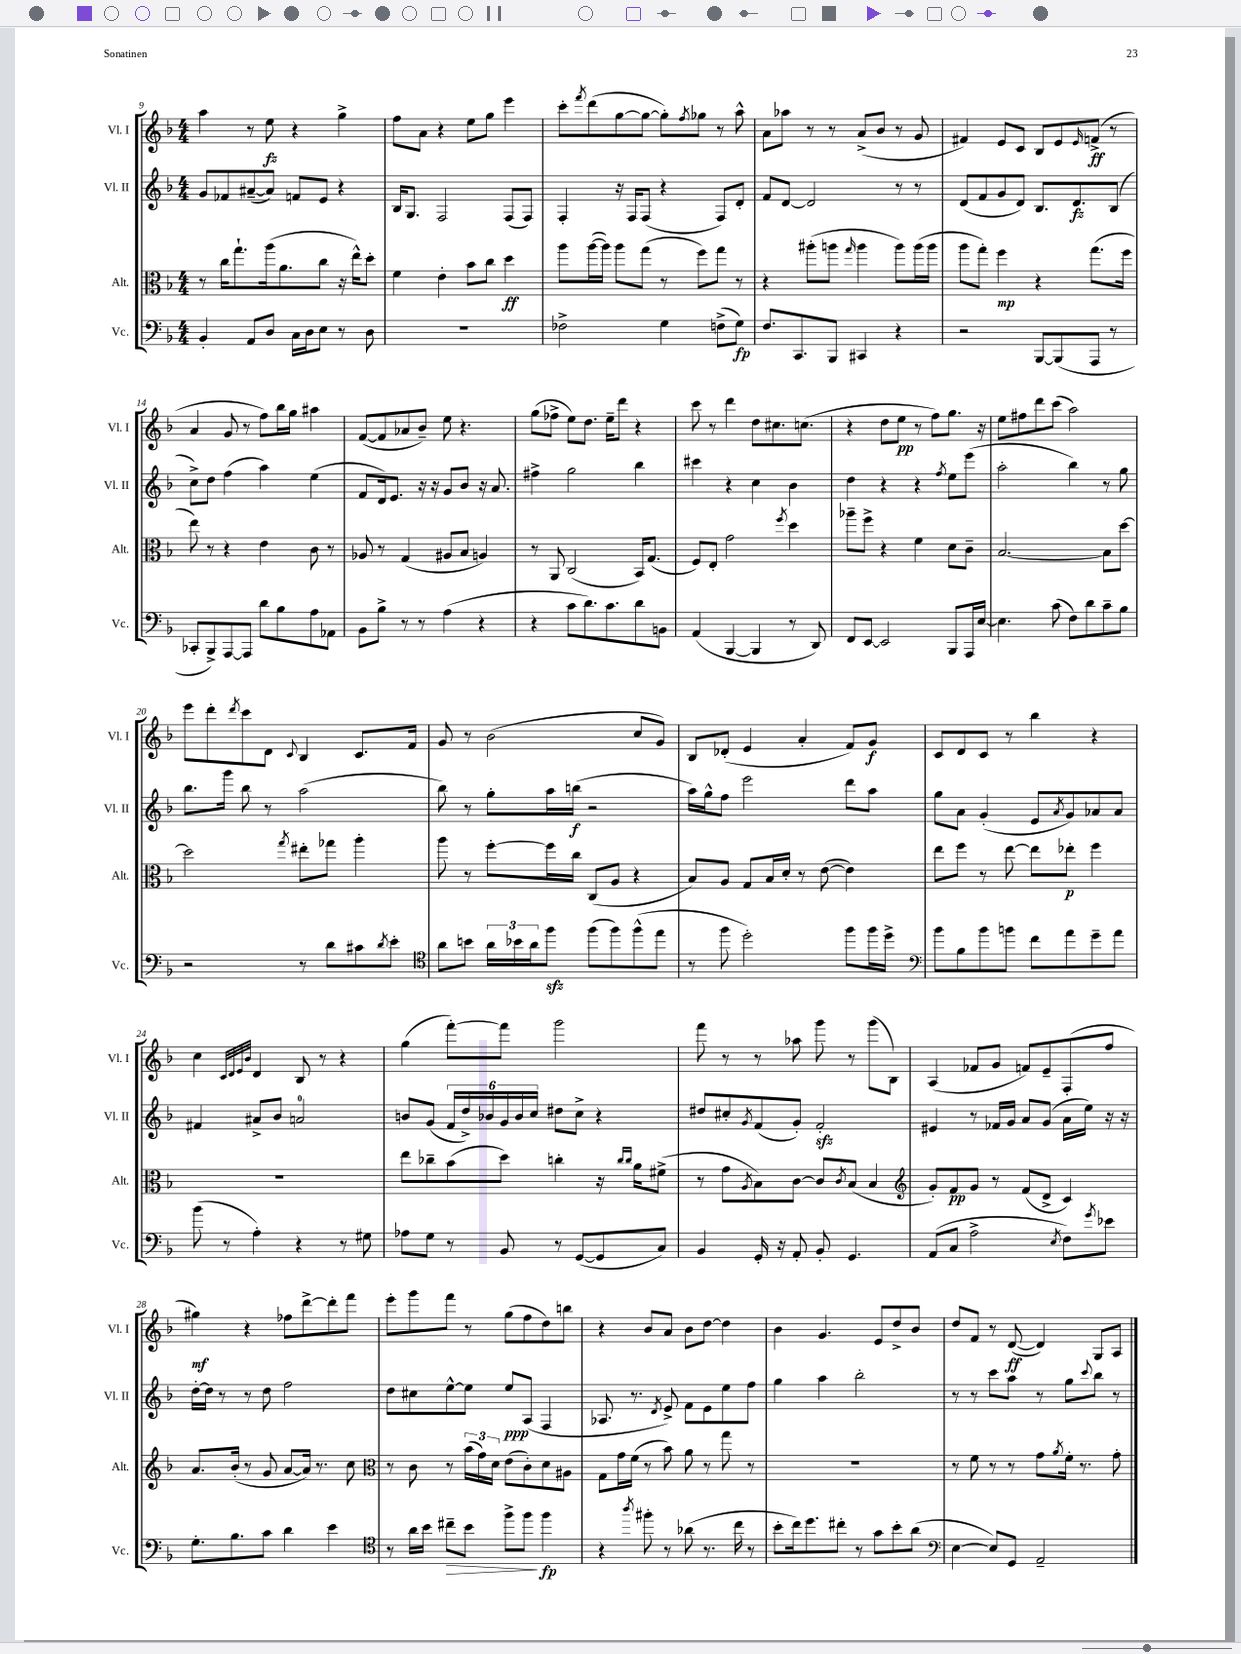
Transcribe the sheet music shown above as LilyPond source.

<<
\new StaffGroup <<
\new Staff = "s0" \with { instrumentName = "Vl. I" shortInstrumentName = "Vl. I" } {
    \clef treble \key f \major \numericTimeSignature \time 4/4
    a''4 r8 e''8\fz r4 g''4-> |
    f''8 a'8 r4 e''8 g''8 e'''4 |
    c'''8-. \acciaccatura { f'''8 } d'''8( g''8~ g''8~ g''8-.) \acciaccatura { f''8 } ges''8 r8 a''8-^ |
    a'8 aes''8 r8 r8 a'8->( bes'8 r8 g'8 |
    fis'4) e'8 c'8 bes8 e'8 \grace { e'16 } f'8->\ff( r8 |
    a'4 g'8 r8 f''8) bes''16 g''16 ais''4 |
    f'8~( f'8 aes'8 bes'8--) e''8 r4. |
    g''8( fes''8-> e''8) d''8. e''16-- d'''8 r4 |
    c'''8 r8 d'''4 d''8 cis''8. c''8.( |
    r4 d''8 e''8\pp r8 f''8) g''8. r16 |
    e''8 fis''8 d'''8 c'''8( a''2) |
    e'''8 d'''8-. \acciaccatura { d'''8 } c'''8 d'8 \appoggiatura { c'8 } bes4 c'8. f'16 |
    g'8 r8 bes'2( c''8 g'8) |
    bes8 des'8-.( e'4 a'4-. f'8) g'8\f |
    c'8 d'8 c'8 r8 bes''4 r4 |
    c''4 \grace { c'32 d'32 e'32 bes'32 } d'4 bes8 r8 r4 |
    g''4( f'''8~-.) f'''8 g'''2 |
    f'''8 r8 r8 aes''8 g'''8 r8 g'''8( bes8) |
    a4( fes'8 g'8 f'8) e'8-- f8-.( f''8 |
    gis''4\mf) r4 fes''8 d'''8~-> d'''8-. f'''8 |
    e'''8-. g'''8 f'''8 r8 g''8( f''8 d''8) b''8 |
    r4 bes'8 a'8 bes'8 d''8~ d''4 |
    bes'4 g'4. e'8 d''8-> bes'8 |
    d''8 f'8 r8 d'8~\ff( d'4) g8 a8 \bar "|." |
}
\new Staff = "s1" \with { instrumentName = "Vl. II" shortInstrumentName = "Vl. II" } {
    \clef treble \key f \major \numericTimeSignature \time 4/4
    g'8 fes'8 ais'8~--( ais'8) f'8 e'8 r4 |
    bes16 g8. f2 f8( f8) |
    f4-. r16 f16 f8( r4 f8) d'8-. |
    f'8 d'8~ d'2 r8 r8 |
    d'8( f'8 g'8 d'8) bes8. d'8.\fz bes8( |
    c''8->) d''8 f''4( a''4) e''4( |
    f'8 d'16) e'8. r16 r16 g'8 bes'8 r16 a'8. |
    fis''4-> g''2 bes''4 |
    cis'''4 r4 c''4 bes'4 |
    d''4 r4 r4 \acciaccatura { f''8 } e''8 e'''8( |
    a''2-. bes''4) r8 g''8 |
    bes''8. g'''16 bes''8 r8 a''2( |
    bes''8) r8 g''8-. a''16 b''16\f( r2 |
    a''16) g''16-^ f''8 e'''2 d'''8 a''8 |
    g''8 a'8 g'4-.( e'8 \acciaccatura { a'8 } g'8) aes'8 aes'8 |
    fis'4 ais'8-> bes'8 a'2-0 |
    b'8 g'8( \tuplet 6/4 { f'16 d''16->) bes'16 g'16 bes'16 c''16 } dis''8 c''8-> r4 |
    dis''8 cis''8-. \acciaccatura { g'8 } f'8( g'8-.) f'2-.\sfz |
    eis'4 r8 fes'16 g'16 a'8 g'8( a'16 e''16) r16 r16 |
    d''16~-. d''16 r8 r8 d''8 f''2 |
    d''8 cis''8 e''8~-^ e''8 e''8\ppp a8( f4 |
    aes8. r8. \acciaccatura { d'8 } e'8->) f'8 e'8 e''8 f''8 |
    g''4 a''4 bes''2-. |
    r8 r8 c'''8 a''8 r8 g''8 \appoggiatura { c'''8 } bes''8 r8 \bar "|." |
}
\new Staff = "s2" \with { instrumentName = "Alt." shortInstrumentName = "Alt." } {
    \clef alto \key f \major \numericTimeSignature \time 4/4
    r8 c''16 g''8.-! a''16( a'8. c''8 r16 e''16-^) d''8-. |
    f'4 e'4-. bes'8 c''8 d''4\ff |
    a''8 a''16~( a''16) a''8 g''8( r8 f''8) g''8 r8 |
    r4 ais''8-.( a''8 \grace { g''16 } a''4 a''8) a''16( a''16 |
    a''8 g''8-.) f''4\mp r4 g''8.( f''16 |
    e''8) r8 r4 e'4 c'8 r8 |
    aes8 r8 g4( ais8 bes8 a4) |
    r8 a,8 c2( bes,16) g8.( |
    f8) e8-. g'2 \acciaccatura { f''8 } d''4 |
    aes''8-- f''8-> r4 f'4 d'8 c'8-- |
    bes2.~ bes8 d''8~ |
    d''2 \acciaccatura { g''8 } eis''8-. ges''8 a''4-. |
    a''8 r8 f''8~-. f''16 c''16 c8( a8 r4 |
    bes8) a8 g8 bes16 d'16-. r8 e'8~( e'4) |
    e''8 f''8 r8 e''8~ e''8 ees''8-.\p f''4 |
    R1 |
    e''8 ces''8-- bes'8( d''8) c''4-. r16 \grace { c''16 c''16 } a'16 fis'8->( |
    r8 g'8 \acciaccatura { a8 } bes8) c'8~ c'8 \acciaccatura { c'8 } bes8( bes4 |
    \clef treble g'8-.) f'8\pp g'8 r8 f'8( d'8-> c'4) |
    a'8. bes'16-.( r8 g'8 a'8~ a'16) r8. c''8 |
    \clef alto r8 c'8 r8 \tuplet 3/2 { bes'16( g'16) d'16 } e'8( c'8-.) d'8 ais8 |
    g8 g'16 f'16( r8 bes'8) a'8 r8 g''8 r8 |
    R1 |
    r8 f'8 r8 r8 g'8 \acciaccatura { a'8 } f'16-. r8. g'8-. \bar "|." |
}
\new Staff = "s3" \with { instrumentName = "Vc." shortInstrumentName = "Vc." } {
    \clef bass \key f \major \numericTimeSignature \time 4/4
    bes,4-. a,8 d8 c16 d16 e8 r8 d8 |
    R1 |
    fes2-> g4 f8->( g8\fp) |
    f8. c,8. bes,,8 cis,4 r4 |
    r2 bes,,8~ bes,,8( a,,8 r8 |
    ces,8-. bes,,8->) a,,8~ a,,8 d'8 bes8 a8 aes,8 |
    bes,8 bes8-> r8 r8 a4( r4 |
    r4 c'8 d'8.) c'8. d'8 b,8 |
    a,4( bes,,4~ bes,,4 r8 d,8) |
    f,8 e,8~ e,2 bes,,8 a,,16 e16~ |
    e4. c'8( f8) d'8 c'8-- bes8 |
    r2 r8 d'8 cis'8 \acciaccatura { d'8 } e'8-. |
    \clef tenor a'8 b'8 \tuplet 3/2 { a'16 bes'16 a'16 } f''8\sfz f''8( f''8) f''8-^( e''8 |
    r8 f''8 d''2-.) f''8 f''16 d''16-> |
    \clef bass bes'8 bes8 bes'8 b'8 f'8 a'8 g'8-- a'8 |
    bes'8( r8 a4-.) r4 r8 gis8 |
    aes8 g8 r8 bes,8 r8 g,8~( g,8 c8) |
    bes,4 g,16-. r16 a,8-. bes,8-. g,4. |
    a,8( c8 a2-> \acciaccatura { e8 } f8) \acciaccatura { g'8 } ees'8 |
    g8.-. bes8. c'8 d'4 e'4 |
    \clef tenor r8 a'16 bes'16 cis''8--\> bes'8 f''8-> f''8\! f''4\fp |
    r4 \acciaccatura { a''8 } fis''8-. r8 aes'8( r8. c''16 r8 |
    bes'8-. c''16) d''8. cis''8-. r8 g'8 bes'8-. a'8( |
    \clef bass e4~ e8) g,8 a,2-- \bar "|." |
}
>>
>>
\layout { \context { \Score currentBarNumber = #9 } }
